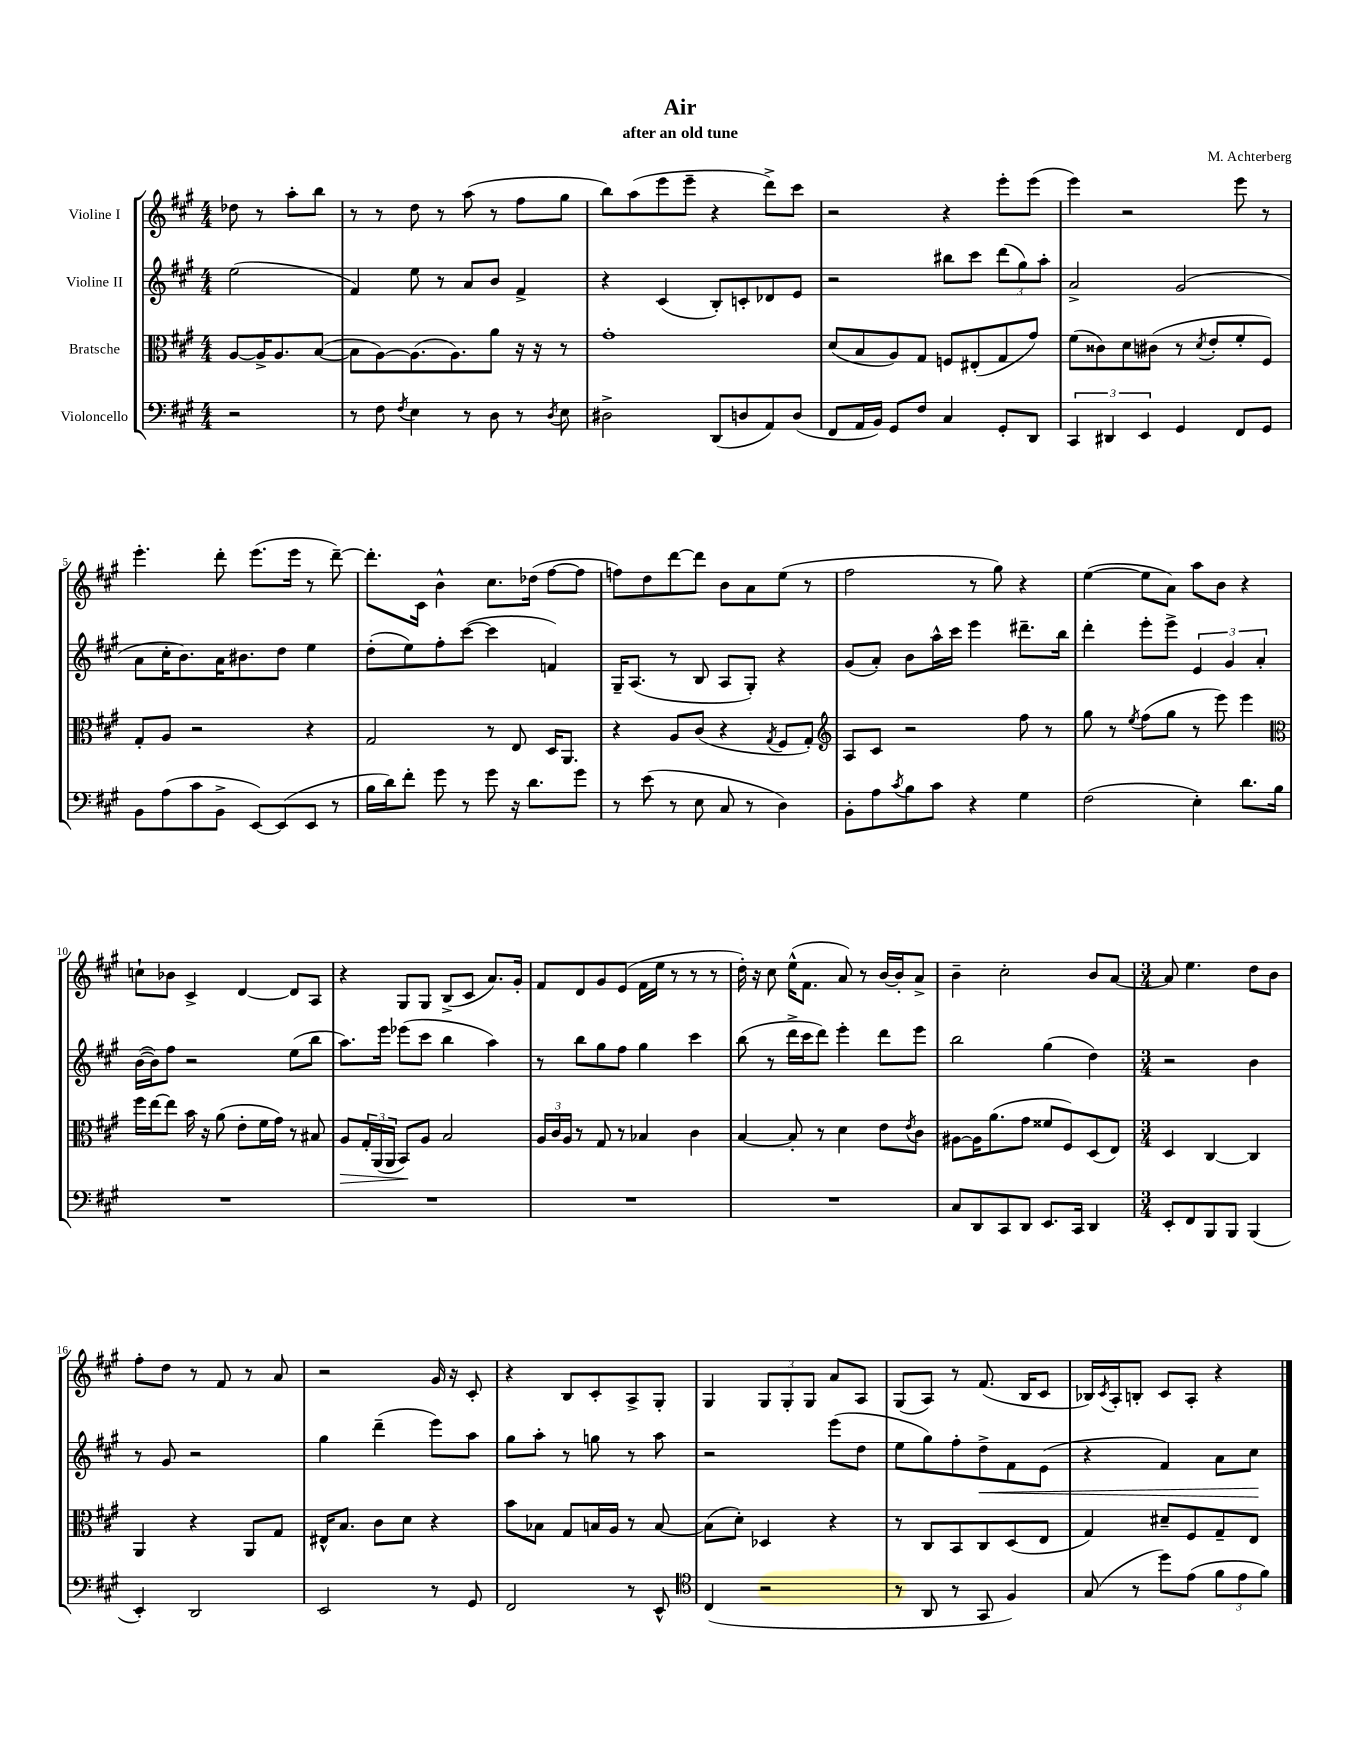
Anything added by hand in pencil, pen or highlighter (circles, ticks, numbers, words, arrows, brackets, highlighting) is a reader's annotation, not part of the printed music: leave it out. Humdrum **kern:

**kern	**kern	**kern	**kern
*staff4	*staff3	*staff2	*staff1
*clefF4	*clefC3	*clefG2	*clefG2
*k[f#c#g#]	*k[f#c#g#]	*k[f#c#g#]	*k[f#c#g#]
*M4/4	*M4/4	*M4/4	*M4/4
2r	[8A	(2ee	8dd-
.	16A^]	.	8r
.	8.A	.	.
.	.	.	8aa'
.	([8B	.	8bb
=	=	=	=
8r	8B]	4f#)	8r
8F#	[8A)	.	8r
8qF#	.	.	.
4E	(8.A]	8ee	8dd
.	.	8r	8r
.	8.A)	.	.
8r	.	8a	(8aa
8D	8a	8b	8r
8r	16r	4f#^	8ff#
.	16r	.	.
8qD	.	.	.
8E	8r	.	8gg#
=	=	=	=
2D#^	1g#'	4r	8bb)
.	.	.	(8aa
.	.	(4c#	8eee
.	.	.	8eee~
(8DD	.	8B')	4r
8D	.	8c'	.
8AA)	.	8d-	8ddd^)
(8D	.	8e	8ccc#
=	=	=	=
8FF#	(8d	2r	2r
16AA	8B	.	.
16BB)	.	.	.
8GG#	8A)	.	.
8F#	8G#	.	.
4C#	8F	8bb#	4r
.	(8E#'	8ccc#	.
8GG#'	8G#	(12ddd	8eee'
.	.	12gg#)	.
8DD	8g#)	.	(8eee
.	.	12aa'	.
=	=	=	=
6CC#	(8f#	2a^	4eee)
.	8c##)	.	.
6DD#	.	.	.
.	8d	.	2r
6EE	.	.	.
.	(8c#	.	.
4GG#	8r	(2g#	.
.	8qd	.	.
.	8e'	.	.
8FF#	8f#'	.	8eee
8GG#	8F#)	.	8r
=	=	=	=
8BB	8G#'	8a	4.eee'
(8A	8A	16cc#'	.
.	.	8.b)	.
8c#	2r	.	.
8BB^	.	16a	8ddd'
.	.	8.b#	.
[8EE)	.	.	(8.eee
(8EE]	.	8dd	.
.	.	.	16eee
8EE	4r	4ee	8r
8r	.	.	[8ddd~)
=	=	=	=
16B	2G#	(8dd'	8.ddd']
16d)	.	.	.
8f#'	.	8ee)	.
.	.	.	16c#
8g#	.	8ff#'	4b^^
8r	.	([8ccc#	.
8g#	8r	4ccc#]	8.cc#
16r	8E	.	.
8.d	.	.	(16dd-
.	16D	4f)	[8ff#
.	8.AA	.	.
8g#	.	.	8ff#]
=	=	=	=
8r	4r	16G#~	8ff)
.	.	(8.A	.
(8e	.	.	8dd
8r	8A	8r	[8ddd
8E	(8c#	8B	8ddd]
8C#	4r	8A	8b
8r	.	8G#')	8a
.	8qG#	.	.
4D)	8F#	4r	(8ee
.	8G#')	.	8r
=	=	=	=
*	*clefG2	*	*
8BB'	8A	(8g#	2ff#
8A	8c#	8a')	.
8qc#	.	.	.
8B	2r	8b	.
8c#	.	16aa^^	.
.	.	16ccc#	.
4r	.	4eee	8r
.	.	.	8gg#)
4G#	8ff#	8.ddd#~	4r
.	8r	.	.
.	.	16bb	.
=	=	=	=
(2F#	8gg#	4ddd'	([4ee
.	8r	.	.
.	8qee	.	.
.	(8ff#	8eee'	8ee]
.	8gg#	8eee^	8a)
4E')	8r	6e	8aa
.	8eee)	.	8b
.	.	6g#	.
8.d	4eee	.	4r
.	.	6a'	.
16B	.	.	.
=	=	=	=
*	*clefC3	*	*
1r	16ff#	([16b	8cc`
.	[16ee	16b])	.
.	8ee]	8ff#	8b-
.	16b	2r	4c#^
.	16r	.	.
.	(8a	.	.
.	8e'	.	[4d
.	16f#	.	.
.	16g#)	.	.
.	8r	(8ee	8d]
.	8B#	8bb	8A
=	=	=	=
1r	8A	8.aa)	4r
.	24G#'	.	.
.	(24AA	.	.
.	.	16eee	.
.	24AA	.	.
.	8BB)	(8eee-	8G#
.	8A	8ccc#	8G#
.	2B	4bb	(8B^
.	.	.	8c#
.	.	4aa)	8.a)
.	.	.	16g#'
=	=	=	=
1r	24A	8r	8f#
.	24c#	.	.
.	24A	.	.
.	8r	8bb	8d
.	8G#	8gg#	8g#
.	8r	8ff#	(8e
.	4B-	4gg#	16f#
.	.	.	16ee
.	.	.	8r
.	4c#	4ccc#	8r
.	.	.	8r
=	=	=	=
1r	[4B	(8bb	16dd')
.	.	.	16r
.	.	8r	8cc#
.	8B']	16ddd^	(16ee^^
.	.	16ccc#	8.f#
.	8r	8ddd)	.
.	4d	4eee'	8a)
.	.	.	8r
.	8e	8ddd	[16b
.	.	.	16b']
.	8qe	.	.
.	8c#	8eee	8a^
=	=	=	=
8C#	[8A#	2bb	4b~
8DD	16A#]	.	.
.	(8.a	.	.
8CC#	.	.	2cc#'
8DD	8g#	.	.
8.EE	8f##	(4gg#	.
.	8F#)	.	.
16CC#	.	.	.
4DD	(8D	4dd)	8b
.	8E)	.	[8a
=	=	=	=
*M3/4	*M3/4	*M3/4	*M3/4
8EE'	4D	2r	8a]
8FF#	.	.	4.ee
8BBB	[4C#	.	.
8BBB	.	.	.
(4BBB	4C#]	4b	8dd
.	.	.	8b
=	=	=	=
4EE')	4AA	8r	8ff#'
.	.	8g#	8dd
2DD	4r	2r	8r
.	.	.	8f#
.	8AA	.	8r
.	8G#	.	8a
=	=	=	=
2EE	16E#^^	4gg#	2r
.	8.B	.	.
.	8c#	(4ddd~	.
.	8d	.	.
8r	4r	8eee)	16g#
.	.	.	16r
8GG#	.	8aa	8c#'
=	=	=	=
2FF#	8b	8gg#	4r
.	8B-	8aa'	.
.	8G#	8r	8B
.	16B	8gg	8c#'
.	16A	.	.
8r	8r	8r	8A^
8EE^^	[8B	8aa	8G#'
=	=	=	=
*clefC4	*	*	*
(4C#	(8B]	2r	4G#
.	8d')	.	.
2r	4D-	.	12G#
.	.	.	12G#'
.	.	.	12G#
.	4r	(8eee	8a
.	.	8dd	8A
=	=	=	=
8r	8r	8ee	(8G#
8AA	8C#	8gg#)	8A)
8r	8BB	8ff#'	8r
8GG#	8C#	8dd^	(8.f#
4F#)	(8D	8f#	.
.	.	.	16B
.	8E	(8e	8c#
=	=	=	=
(8G#	4G#)	4r	16B-)
.	.	.	8qc#
.	.	.	16A'
8r	.	.	8B'
8dd)	8d#~	4f#)	8c#
(8e	8F#	.	8A'
12f#	8G#~	8a	4r
12e	.	.	.
.	8E	8cc#	.
12f#)	.	.	.
==	==	==	==
*-	*-	*-	*-
